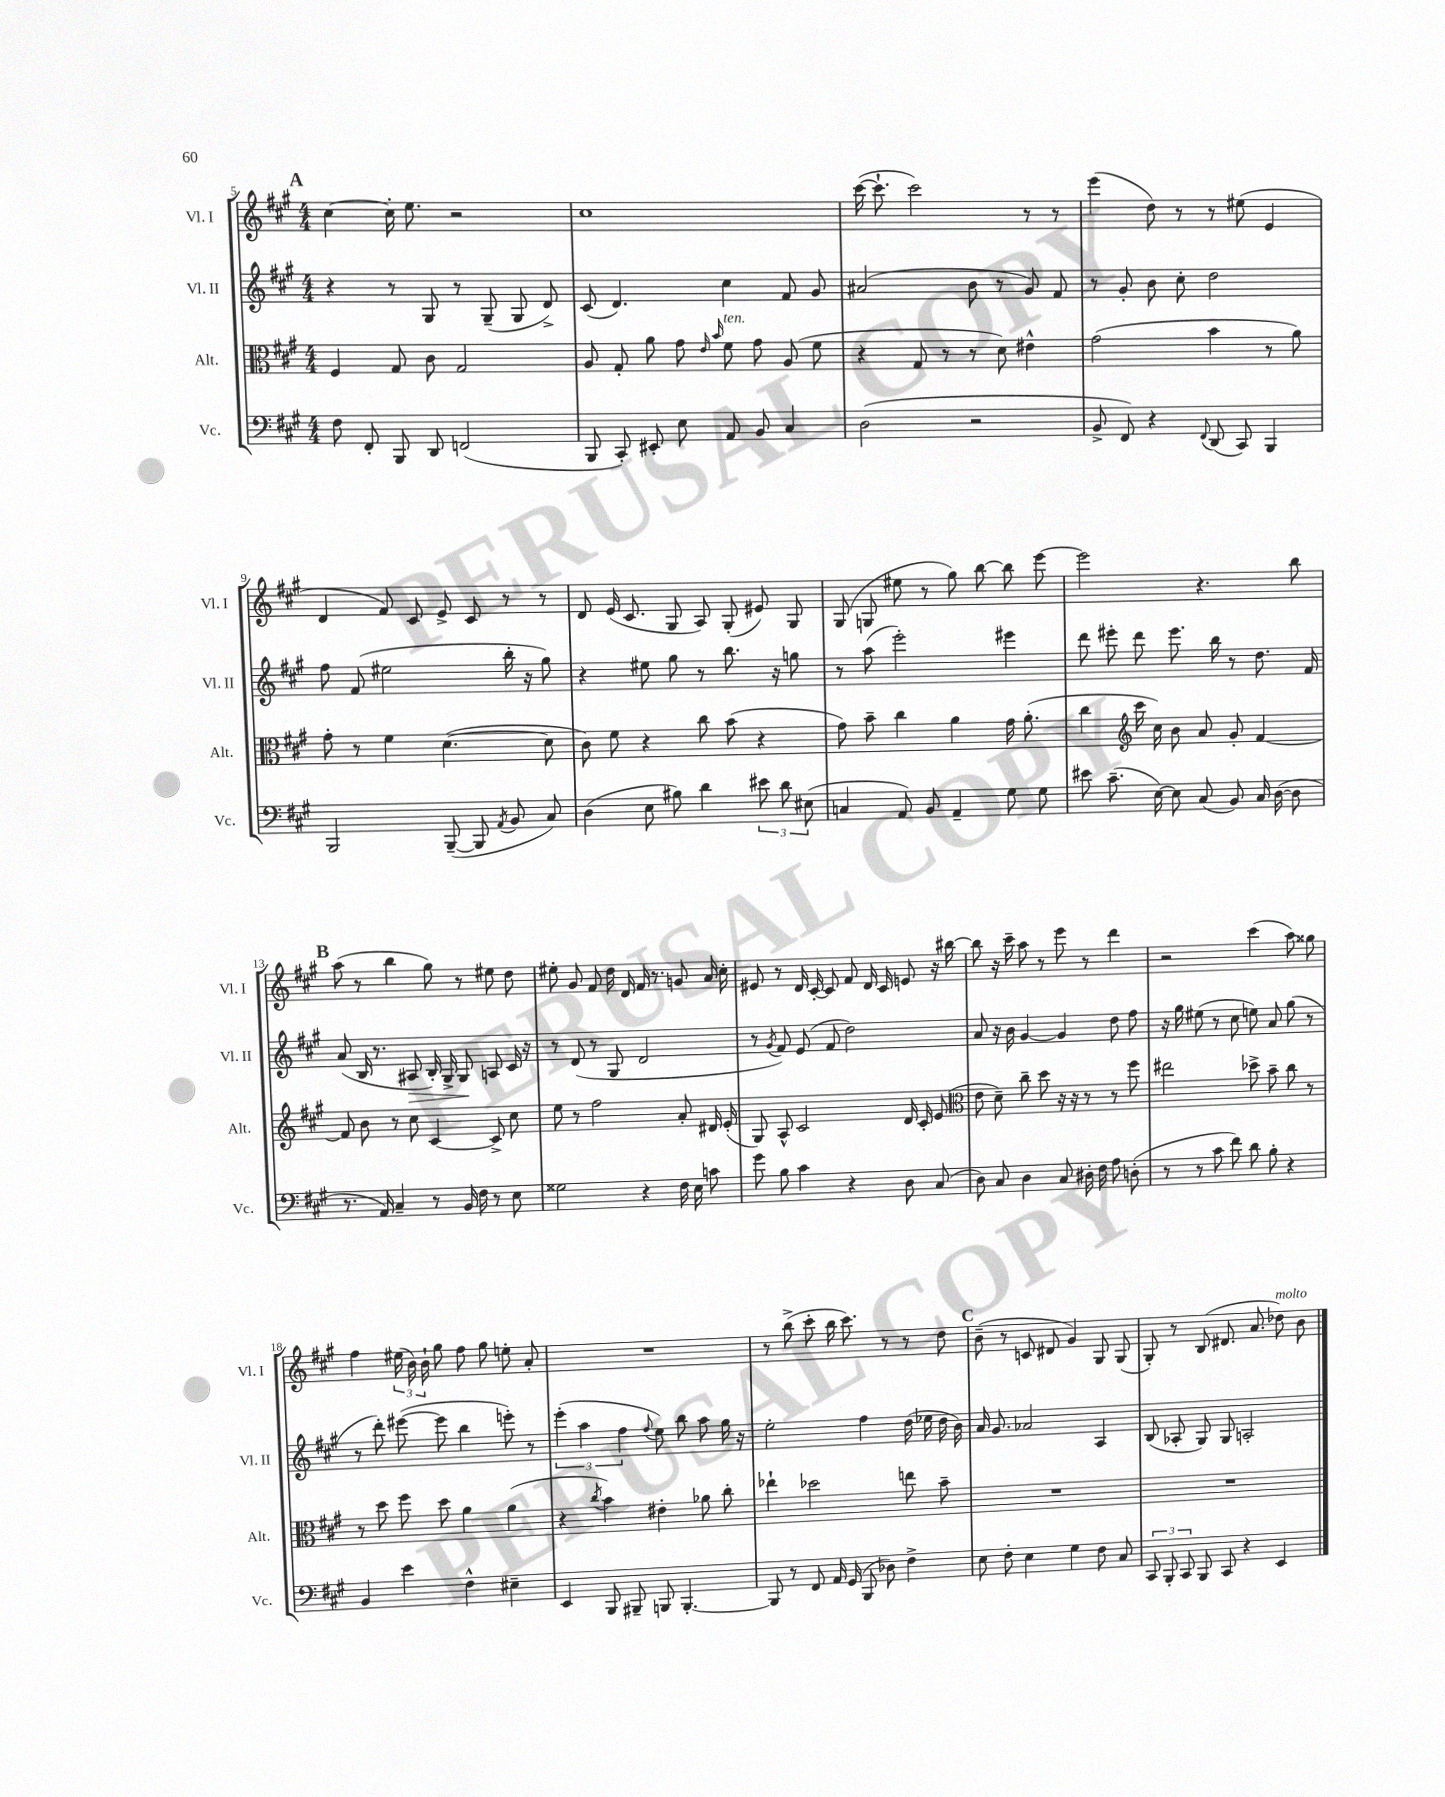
<<
\new StaffGroup <<
\new Staff = "s0" \with { instrumentName = "Vl. I" shortInstrumentName = "Vl. I" } {
    \clef treble \key a \major \numericTimeSignature \time 4/4
    \autoBeamOff \mark \markup { \bold "A" } cis''4~ cis''16-. e''8. r2 |
    cis''1 |
    cis'''16~( cis'''8.-! cis'''2) r8 r8 |
    e'''4( d''8) r8 r8 eis''8( e'4 |
    d'4 fis'8) cis'8 e'8-> cis'8 r8 r8 |
    d'8 e'16( cis'8. gis8 a8) gis8-.( eis'8) gis8 |
    gis8( g8 eis''8 r8 gis''8) b''8~ b''8 e'''8~ |
    e'''2 r4. b''8 |
    \mark \markup { \bold "B" } a''8( r8 b''4 gis''8) r8 eis''8 d''8 |
    eis''8-. gis'8 fis'8 d''16 d'16 fis'16 r8. g'8 a'16 cis''16-. |
    eis'8 r8 d'16 cis'16~-. cis'8 fis'8 d'16 cis'16 e'8 r16 bis''16~ |
    bis''8 r16 cis'''16-- a''8 r8 e'''8 r8 d'''4 |
    r2 cis'''4( a''8) gisis''8 |
    fis''4 \tuplet 3/2 { eis''16( b'16) b'16-! } gis''8 fis''8 gis''8 e''8-. a'8-. |
    R1 |
    r8 b''8->( cis'''8-. b''16 cis'''8.) r8 r8 d''8 |
    \mark \markup { \bold "C" } b'8--( r8 c'8 dis'8 gis'4) gis8 gis8( |
    gis8-.) r8 b8( dis'8. a'8. des''8^\markup { \italic "molto" }) b'8 \bar "|." |
}
\new Staff = "s1" \with { instrumentName = "Vl. II" shortInstrumentName = "Vl. II" } {
    \clef treble \key a \major \numericTimeSignature \time 4/4
    \autoBeamOff \mark \markup { \bold "A" } r4 r8 gis8 r8 gis8--( gis8 d'8->) |
    cis'8( d'4.) cis''4 fis'8 gis'8 |
    ais'2( b'8 r8 gis'8) fis'8 |
    r8 gis'8-. b'8 cis''8-. d''2 |
    fis''8 fis'8( eis''2 b''16-. r16 gis''8) |
    r4 eis''8 gis''8 r8 b''8. r16 g''8 |
    r8 a''8( e'''2-.) eis'''4 |
    d'''8 eis'''8-. d'''8 eis'''8. b''16 r8 d''8. fis'16 |
    \mark \markup { \bold "B" } a'8( b16 r8. ais8\> b16-.) gis16-> gis8\! a8 cis'16 r16 |
    r8 d'8( r8 gis8 d'2 |
    r8 \acciaccatura { gis'8 } fis'8) e'8( fis'8 d''2) |
    a'8 r16 b'16 gis'4~ gis'4 d''8 fis''8 |
    r16 gis''16 eis''8( r8 cis''8 e''8) a'8 gis''8( r8 |
    r8 d'''8-.) eis'''8~( eis'''8 b''4 e'''8-.) r8 |
    \tuplet 3/2 { e'''4-.( a''4 fis''4 } \appoggiatura { fis''8 } e''8) b''8 a''8 gis''16 r16 |
    e''2-. fis''4 d''16( ees''16 d''16 b'16) |
    \mark \markup { \bold "C" } a'16 gis'8. aes'2 a4 |
    b8( aes8-. gis8) gis8 a2-. \bar "|." |
}
\new Staff = "s2" \with { instrumentName = "Alt." shortInstrumentName = "Alt." } {
    \clef alto \key a \major \numericTimeSignature \time 4/4
    \autoBeamOff \mark \markup { \bold "A" } fis4 gis8 cis'8 gis2 |
    a8 gis8-. a'8 gis'8 \grace { e'16 b'16 } fis'8^\markup { \italic "ten." } gis'8 a8( fis'8 |
    r4 gis8 r8 r8 d'8) eis'4-^ |
    gis'2( b'4 r8 a'8) |
    gis'8-. r8 fis'4 d'4.~( d'8 |
    cis'8) fis'8 r4 cis''8 b'8( r4 |
    gis'8) b'8-- cis''4 a'4 gis'16 a'8.-.( |
    cis''4 \clef treble cis'''16 cis''16) b'8 a'8 gis'8-. fis'4~ |
    \mark \markup { \bold "B" } fis'8 b'8 r8 cis''8 cis'4~ cis'8-> cis''8 |
    e''8 r8 fis''2 a'8-. dis'16 e'16-.( |
    gis8) a8-^ cis'2 d'16 cis'16-. e'8( |
    \clef alto e'8 d'8--) cis''8-- d''8 r16 r16 r8 r8 fis''8 |
    eis''2 des''8-> b'8-- cis''8 r8 |
    r8 d''8 fis''8 d''8 a'4 a'4( |
    r4 \acciaccatura { cis''8 } b'4) eis'4-. aes'8 cis''8-. |
    ees''4-! des''2 e''8 b'8-- |
    \mark \markup { \bold "C" } R1 |
    R1 \bar "|." |
}
\new Staff = "s3" \with { instrumentName = "Vc." shortInstrumentName = "Vc." } {
    \clef bass \key a \major \numericTimeSignature \time 4/4
    \autoBeamOff \mark \markup { \bold "A" } fis8 fis,8-. b,,8 d,8 f,2( |
    b,,8 cis,8-.) eis,8-. e8 a,8 b,8 cis4 |
    d2( r2 |
    b,8-> fis,8) r4 \appoggiatura { fis,8 } d,8( cis,8) b,,4 |
    b,,2 b,,8~--( b,,8 \acciaccatura { a,8 } b,8 cis8) |
    d4( e8 bis8) d'4 \tuplet 3/2 { eis'8 d'8 eis8( } |
    c4 a,8) b,8 a,4-- gis8 gis8 |
    eis'8 cis'8.--( e16~) e8 cis8( b,8) cis16 d16~( d8 |
    \mark \markup { \bold "B" } r8. a,16) cis4-- r8 b,16 fis16 r8 e8 |
    gisis2 r4 fis16 e16 c'8 |
    gis'8 b8 cis'4 r4 d8 cis8( |
    d8) cis8 d4 cis8 dis16-. fis16 a8 d8-.( |
    r8 r8 cis'8 fis'8) d'8 b8-. r4 |
    b,4 e'4 fis4-^ eis4-- |
    e,4 b,,8 bis,,8-- b,,8 b,,4.~-. |
    b,,8 r8 fis,8 a,16 gis,16( b,,8 des8) fis4-> |
    \mark \markup { \bold "C" } e8 fis8-. e4 gis4 fis8 cis8 |
    \tuplet 3/2 { cis,8 b,,8-. cis,8 } b,,8 cis,8 r4 e,4 \bar "|." |
}
>>
>>
\layout { \context { \Score currentBarNumber = #5 } }
